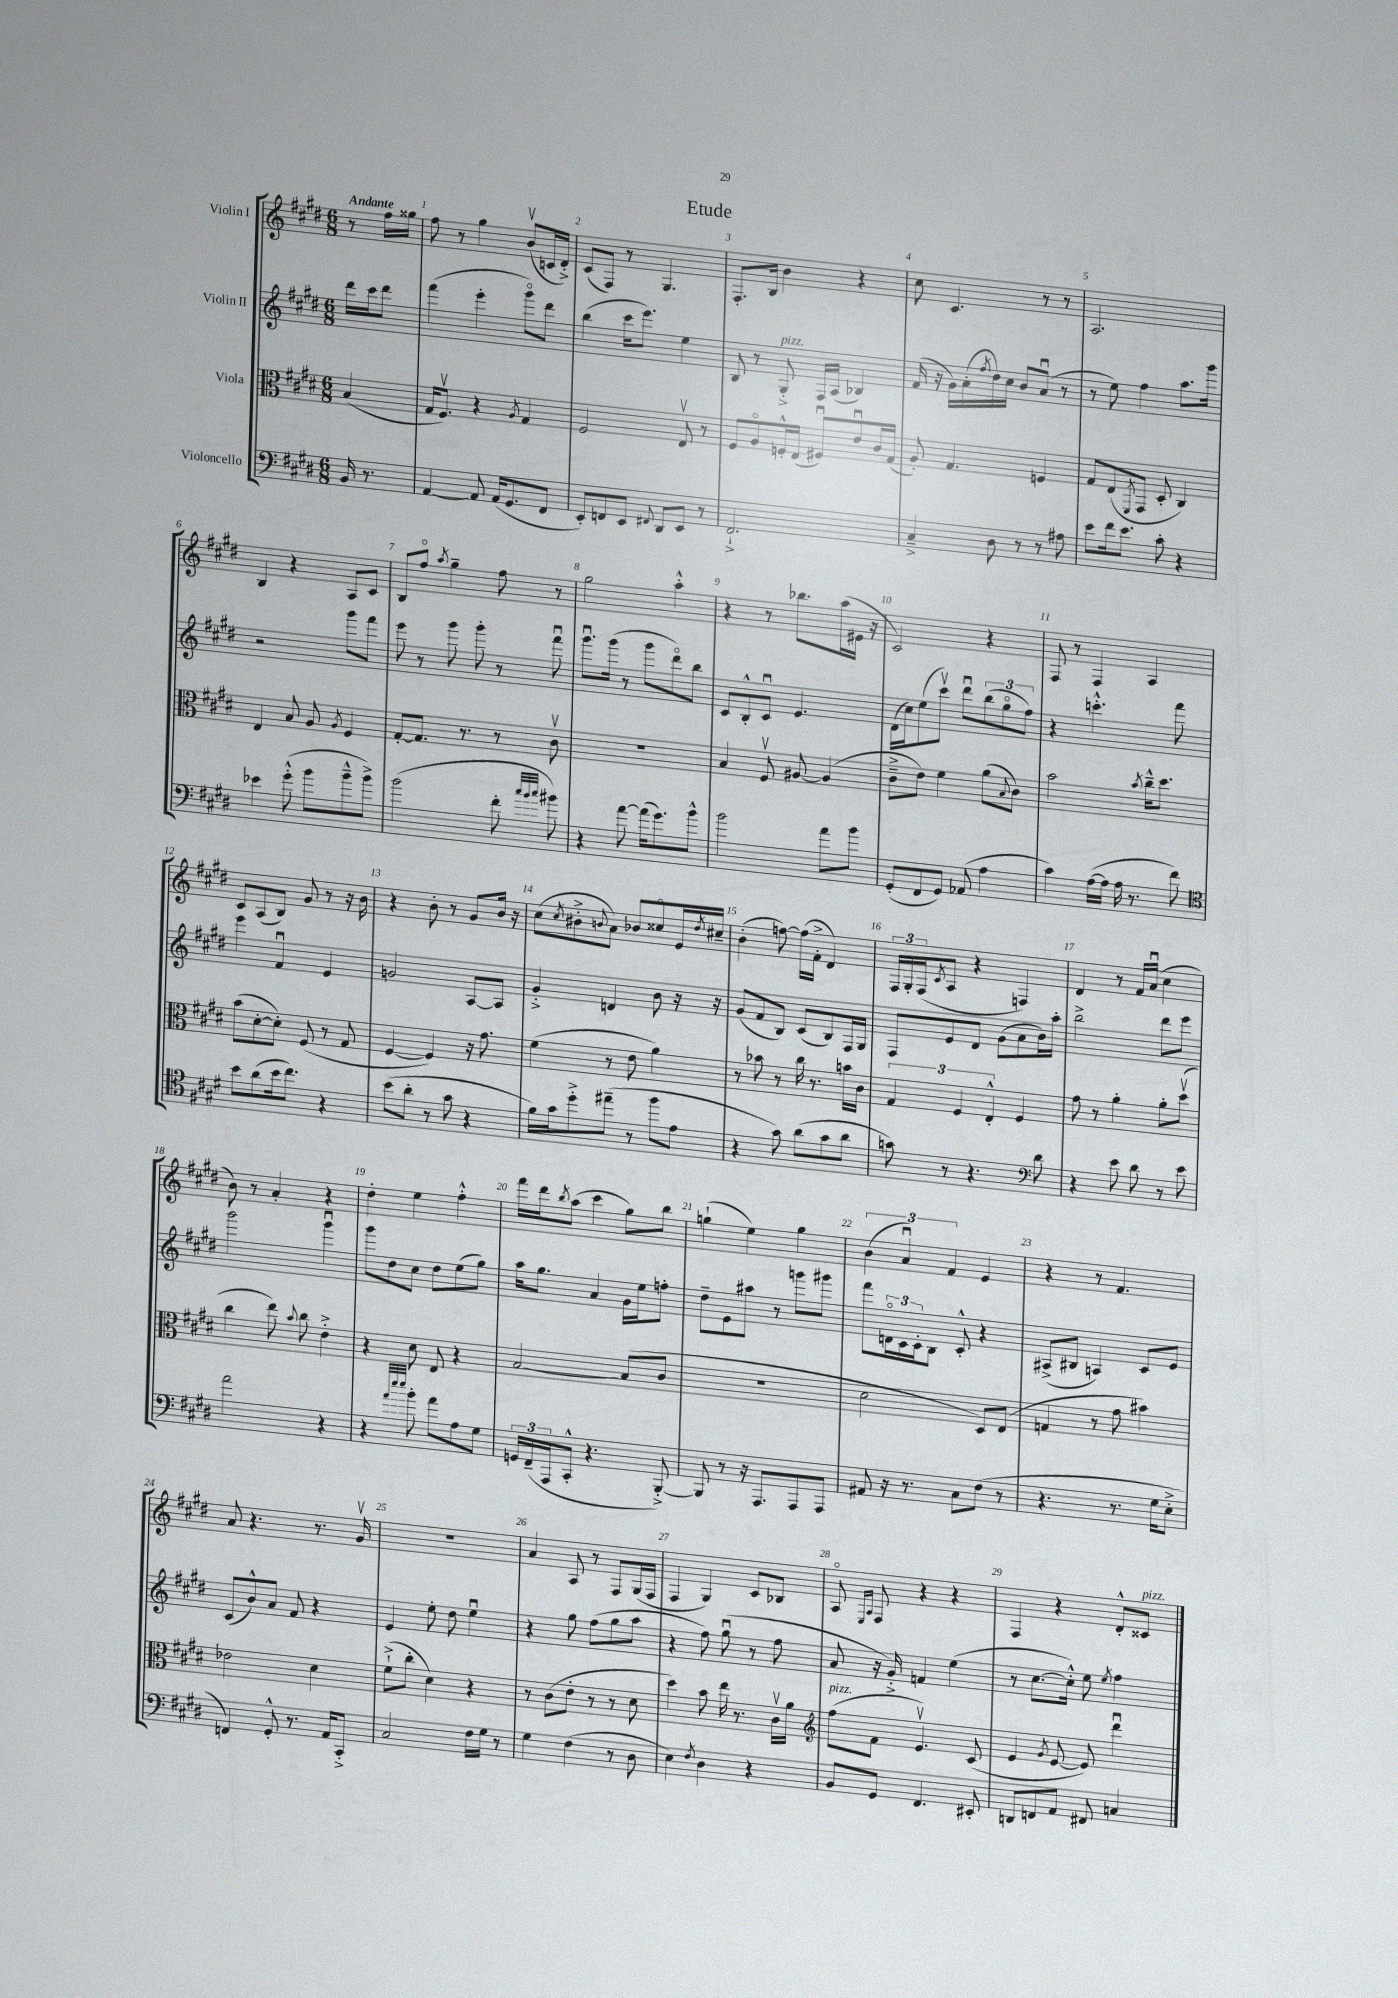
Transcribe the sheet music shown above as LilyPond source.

\header { title = "Etude" }
<<
\new StaffGroup <<
\new Staff = "s0" \with { instrumentName = "Violin I" } {
    \clef treble \key e \major \numericTimeSignature \time 6/8 \partial 4 \tempo "Andante"
    r8 fis''16 gisis''16 |
    fis''8 r8 gis''4 b'8\upbow( c'16 dis'16-.->) |
    cis'8( fis8) r8 gis4. |
    fis8.-. b16 b'4 r4 |
    cis''8 cis'4. r8 r8 |
    a2. |
    b4 r4 a8 cis'8 |
    b8 fis''8\flageolet \acciaccatura { a''8 } gis''4-- fis''8 r8 |
    gis''2 a''4-.-^ |
    r4 r8 bes''8. a''16( eis'16 r16 |
    cis'2) r4 |
    fis8 r8 fis4 a4 |
    cis'8 a8( b8) gis'8 r8 r16 b'16 |
    r4 b'8-. r8 gis'8 b'16 r16 |
    cis''8( \acciaccatura { cis''8 } bis'8-.-> \appoggiatura { b'8 } a'8) bes'8 cisis''8\flageolet e'16 \acciaccatura { dis''8 } cis''16-- |
    b'4-.( f''8~) f''16( fis'16-.-> dis'4) |
    \tuplet 3/2 { fis16 gis16-. fis16( } \acciaccatura { cis'8 } a8 r4 f4) |
    dis'4 r8 fis'16 a'16\downbow( cis''4 |
    b'8) r8 a'4-. r4 |
    dis''4-. e''4 fis''4-.-^ |
    fis'''16 dis'''16 \acciaccatura { b''8 } a''8( cis'''4 gis''8) b''8 |
    g''4-!( e''4) g''4 |
    \tuplet 3/2 { b'4( a'4\downbow) fis'4 } e'4 |
    r4 r8 fis'4. |
    a'8 r4. r8. gis'16\upbow |
    R2. |
    a'4 a8 r8 fis8 gis16( fis16 |
    fis4 gis4) cis'8 bes8 |
    a8\flageolet \grace { e16 a16 } fis8 r4 r4 |
    fis4 r4 dis'8-.-^ cisis'8^\markup { \italic "pizz." } \bar "|." |
}
\new Staff = "s1" \with { instrumentName = "Violin II" } {
    \clef treble \key e \major \numericTimeSignature \time 6/8 \partial 4
    dis'''16 cis'''16 dis'''8 |
    fis'''4( e'''4-. gis'''8\flageolet) dis'''8 |
    b''4( cis'''16 e'''8.) e''4 |
    b8 r8 gis8-.->^\markup { \italic "pizz." } fis16 a16( bes4) |
    fis'16( r16 gis'16) a'16-.( \acciaccatura { fis''8 } dis''16) cis''16 b'8 a'8\downbow( r8 |
    r8 e''8) fis''4 a''8. gis'''16 |
    r2 gis'''8 fis'''8 |
    e'''8 r8 gis'''8 gis'''8-. r8 fis'''8\downbow |
    gis'''8.\downbow gis'''16( r8 gis'''8 dis'''8\flageolet) b''8 |
    cis'8 b8-.-^ cis'8\downbow e'4. |
    dis'16( cis''16) e''8( cis'''8\upbow) dis'''8\downbow \tuplet 3/2 { b''8( gis''8\flageolet fis''8) } |
    r4 c'''4.-.-^ fis'''8 |
    e'''4 fis'4\downbow e'4 |
    g'2 a8~ a8 |
    gis'4-.-> d'4 b'8 r16 r16 |
    gis'8( fis'8 b8) cis'8( b8) fis16 gis16 |
    fis8 e'8 dis'8 gis'8( a'8 b'16) a''16-. |
    b''2-> dis'''8 e'''8 |
    gis'''2 gis'''4\downbow |
    gis'''8 dis''8 cis''8 dis''8 e''8( gis''8) |
    a''16 gis''8. a'4 gis'16 e''16 f''8-. |
    dis''8-- e'8 ais''8 r8 g'''8 gis'''8 |
    fis'''8 \tuplet 3/2 { d'16\flageolet cis'16 cis'16-. } b8 cis'8-.-^ r4 |
    ais8->( bis8 a4) cis'8 e'8 |
    cis'8( b'8-^) a'8 fis'8 r4 |
    e'4 e''8-. dis''8 e''4\downbow |
    r4 gis''8 fis''8( gis''8 a''8 |
    r4 fis''8) gis''8\downbow( r8 fis''8 |
    a'8 r16 gis'16-.->) f'4 e''4( |
    r8 cis''8.~ cis''16-.-^) e''8 \acciaccatura { e''8 } fis''4 \bar "|." |
}
\new Staff = "s2" \with { instrumentName = "Viola" } {
    \clef alto \key e \major \numericTimeSignature \time 6/8 \partial 4
    b4( |
    gis16 fis8.\upbow) r4 \acciaccatura { a8 } gis4 |
    fis2 e8\upbow r8 |
    fis8 a8\flageolet f16-.-^ e16( fis8\downbow) e'8\downbow cis'16 gis16( |
    a8-.) gis4. f4 |
    gis8 e8( \acciaccatura { fis,8 } gis,8 dis8-. cis4) |
    e4 b8 a8 \acciaccatura { a8 } fis4 |
    gis8~-. gis8. r8. r8 cis'8\upbow |
    R2. |
    b4 fis8\upbow ais8~ ais4( |
    cis'8---> e'8) fis'4 a'8( \appoggiatura { b8 } cis'8) |
    b'2 \acciaccatura { b'8 } cis''16---^ dis''8. |
    b'8( dis'8~-. dis'8-.) fis8( r8 gis8 |
    fis4~ fis4) r16 gis'8. |
    fis'4( r8 e'8 a'4) |
    r8 bes'8 r8 cis''16 r8. b'16 cis'16 |
    \tuplet 3/2 { gis4 fis4 e4-.-^ } fis4 |
    gis'8 r8 a'4-. a'8-. dis''8\upbow( |
    cis''4 e''8) \appoggiatura { b'8 } cis''8 e'4-.-> |
    r4 dis'8 e8 r4 |
    b2~ b8( cis'8 |
    R2. |
    dis'2 dis8) e8( |
    g4 r8 gis'8 bis'4) |
    ees'2 dis'4 |
    fis'8-!->( cis''8-. dis'4) r4 |
    r8 cis'8( e'8-. r8 r8 dis'8 |
    dis''4) b'8 e''16 r8. cis'16\upbow a'16 |
    \clef treble fis''8^\markup { \italic "pizz." }( fis'8 e'4.\upbow) cis'8( |
    e'4 \acciaccatura { gis'8 } e'8~ e'8) dis'''4\downbow \bar "|." |
}
\new Staff = "s3" \with { instrumentName = "Violoncello" } {
    \clef bass \key e \major \numericTimeSignature \time 6/8 \partial 4
    b,16 r8. |
    a,4~ a,8 a,16( gis,8. fis,8 |
    e,8-.) f,8 e,8 \appoggiatura { fis,8 } dis,8 e,8 r8 |
    fis,2.-!-> |
    cis4---> dis8 r8 r8 ais8 |
    e'8 fis'16 e'8. cis'8-. r4 |
    ees'4 gis'8-.-^( b'8 b'8---^ b'8->) |
    b'2( fis'8-. \grace { cis''32 b'32 cis''32 } bis'8) |
    r4 a'8~ a'16( gis'8.) b'8-^ |
    b'2 a'8 b'8 |
    gis,8-.( fis,8 gis,8) aes,8( a4 |
    cis'4) a16~( a16 a16 r8. fis'8) |
    \clef tenor b'8 a'8( b'16 cis''8.) r4 |
    b'8( a'8-. r8 gis'8 r4 |
    fis'16) gis'16 dis''8-.-> eis''8--( r8 fis''8 e'8 |
    r4 gis'8) a'8( gis'8 a'8 |
    g'8) r8 r4. \clef bass dis'8 |
    r4 e'8 dis'8 r8 e'8 |
    a'2 r4 |
    r4 \grace { a'32 e''32 e''32 } b'8-. a'8 a8 gis8 |
    \tuplet 3/2 { g,16 fis,16--( a,,16 } cis,8-.-^ r4. b,,8~-.->) |
    b,,8 r8 r16 a,,8. a,,8 a,,8 |
    ais,8 r16 r8. cis8 fis8( r8 |
    r4. r8. gis16 e8-.-> |
    f,4) gis,8-.-^ r8. a,16 cis,8-.-> |
    cis2 fis16 gis16 r8 |
    gis4 fis4( r8 dis8 |
    e4) \acciaccatura { fis8 } dis4 r4 |
    b,8 gis,8 fis,4. eis,8-. |
    d,8 f,8 a,8 fis,8 c4 \bar "|." |
}
>>
>>
\layout { \context { \Score \override BarNumber.break-visibility = ##(#f #t #t) barNumberVisibility = #all-bar-numbers-visible } }
